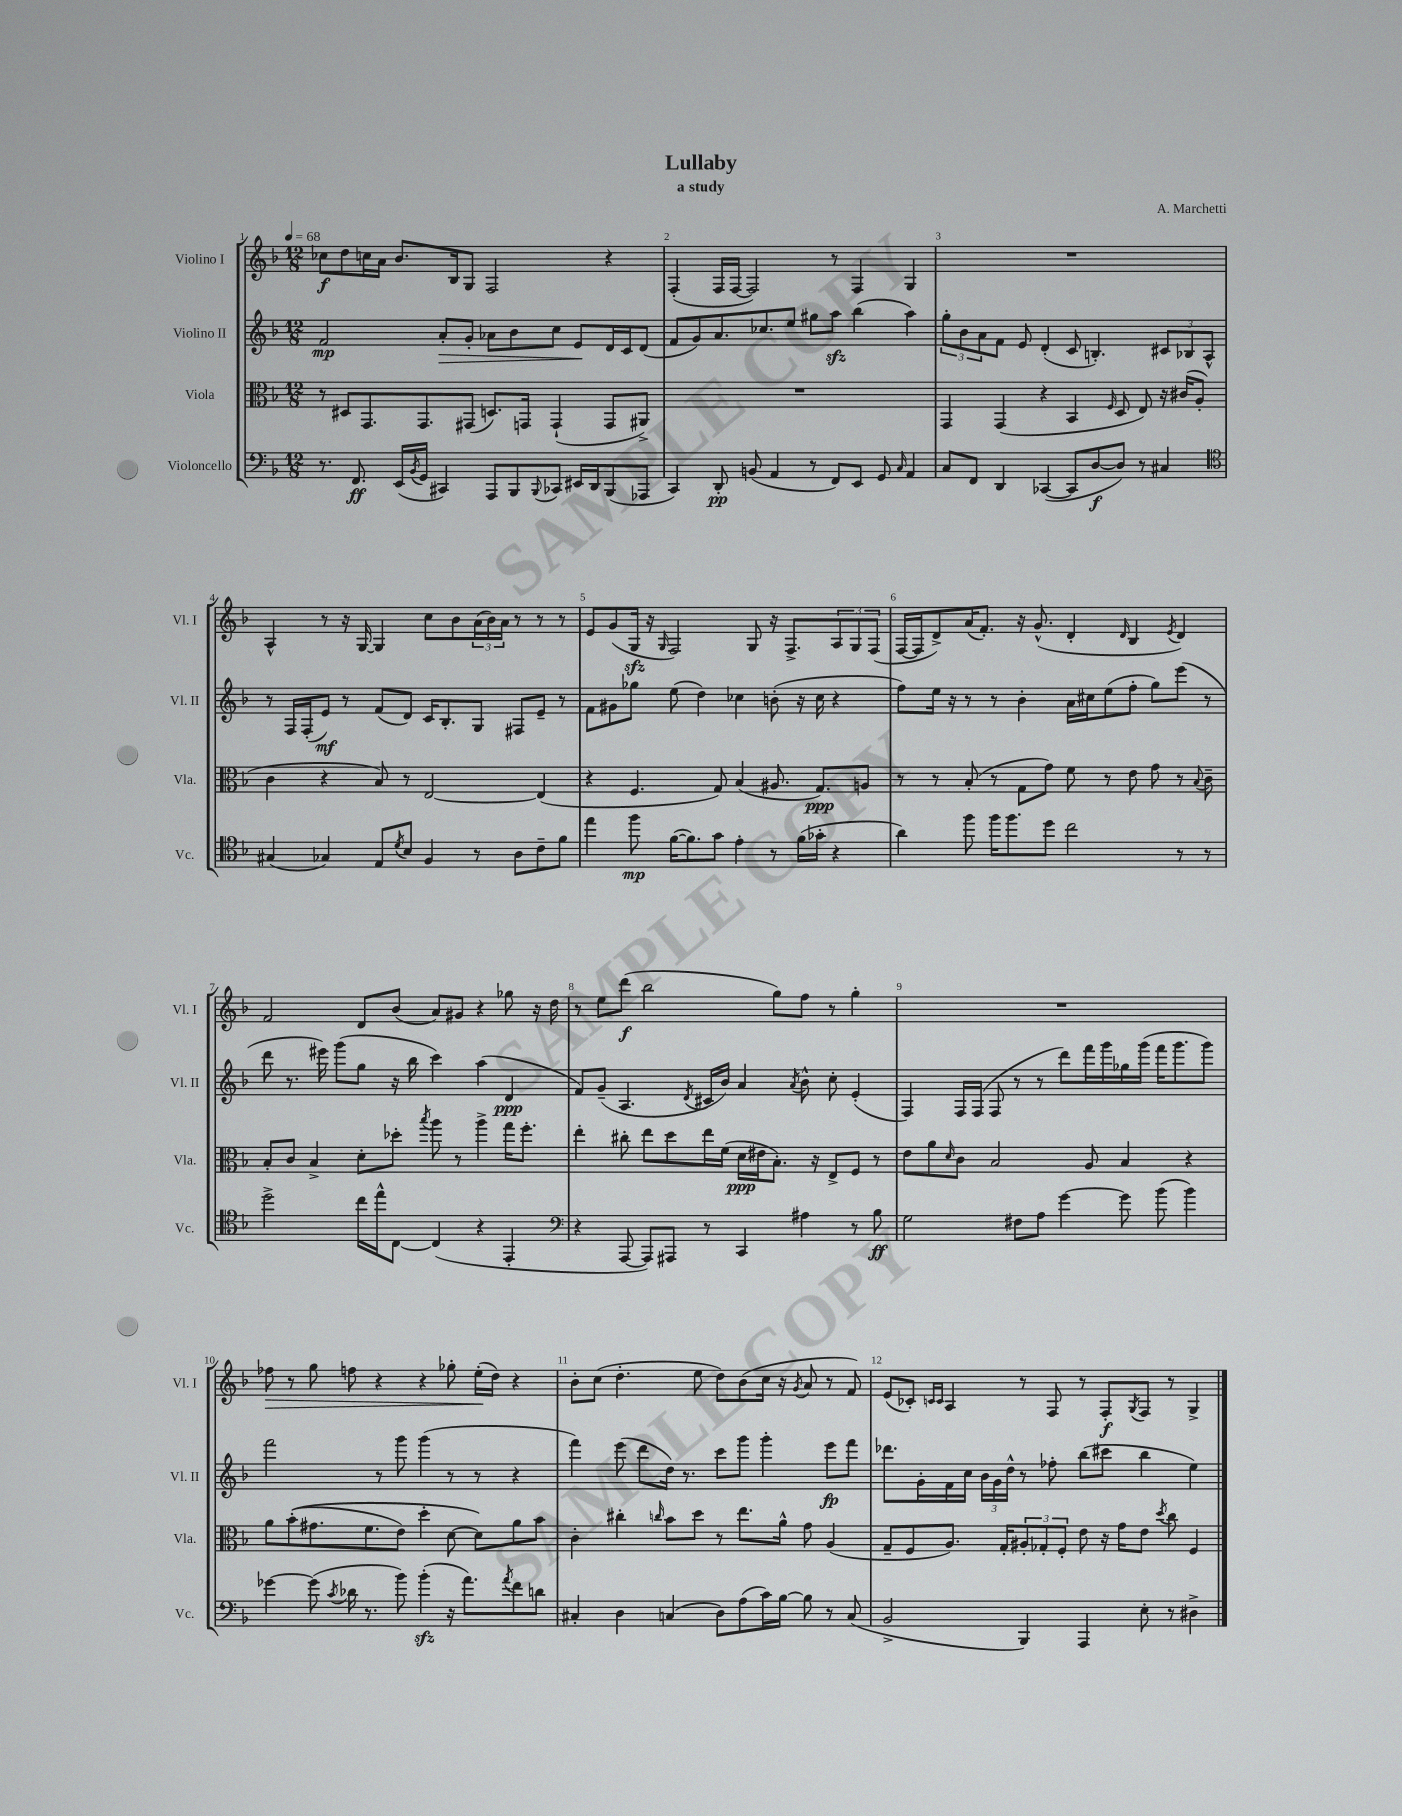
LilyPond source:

\header { title = "Lullaby" composer = "A. Marchetti" subtitle = "a study" }
<<
\new StaffGroup <<
\new Staff = "s0" \with { instrumentName = "Violino I" shortInstrumentName = "Vl. I" } {
    \clef treble \key f \major \numericTimeSignature \time 12/8 \tempo 4 = 68
    ces''8\f d''8 c''16 a'16 bes'8. bes16 g8 f2 r4 |
    f4-.( f16 f16~ f2) r8 f4 g4 |
    R1. |
    a4-^ r8 r16 g16~ g4 c''8 bes'8 \tuplet 3/2 { a'16( bes'16) a'16 } r8 r8 r8 |
    e'8 g'8( g16\sfz r16 \grace { g16 } f2) g8 r16 f8.-> \tuplet 3/2 { a8 g8 f8( } |
    f16~ f16 d'8->) a'16( f'8.-.) r16 g'8.-^( d'4-. \grace { d'16 } bes4 \acciaccatura { e'8 } d'4) |
    f'2 d'8 bes'8( a'8) gis'8 r4 ges''8 r16 d''16 |
    r8 e''8 d'''8\f( bes''2 g''8) f''8 r8 g''4-. |
    R1. |
    fes''8\> r8 g''8 f''8 r4 r4 ges''8-. e''16-.\!( d''16) r4 |
    bes'8-. c''8( d''4.-. e''8 d''8) bes'8( c''16 r16 \acciaccatura { g'8 } a'8 r8 f'8) |
    e'8( ces'8-.) \grace { c'16 c'16 } a4 r8 f8 r8 f8-.\f \acciaccatura { g8 } f8 r8 g4-> \bar "|." |
}
\new Staff = "s1" \with { instrumentName = "Violino II" shortInstrumentName = "Vl. II" } {
    \clef treble \key f \major \numericTimeSignature \time 12/8
    f'2\mp a'8-.\> g'8-. aes'8 bes'8 c''8 e'8\! d'16 c'16 d'8( |
    f'8 g'8) a'8. ces''8. e''8 gis''8 a''8\sfz bes''4( a''4) |
    \tuplet 3/2 { g''8-. bes'8 a'8 } f'8 e'8 d'4-.( c'8 b4.-.) \tuplet 3/2 { cis'8 bes8 a8-^ } |
    r8 f16 f16-.( e'8\mf) r8 f'8( d'8) c'16 bes8.-. g8 fis8 e'8-- r8 |
    f'8 gis'8 ges''8 e''8( d''4) ces''4 b'8-.( r16 ces''16 r4 |
    f''8) e''16 r16 r8 r8 bes'4-. a'16 cis''16 e''8( f''8-. g''8) e'''8( r8 |
    d'''8 r8. eis'''16) g'''8( g''8 r16 bes''16 c'''4) a''4( d'4\ppp |
    f'8) g'8--( a4. \acciaccatura { d'8 } cis'16 bes'16) a'4 \acciaccatura { a'8 } bes'8-^ c''8-. e'4-.( |
    f4) f16 f16( f8 r8 r8 d'''8) f'''16 g'''16 ges''16 g'''16( f'''16 g'''8. g'''8) |
    f'''2 r8 g'''8 g'''4( r8 r8 r4 |
    f'''4) e'''8( d'''8 d''16) r8. c'''8 g'''8 g'''4-. e'''8\fp f'''8 |
    des'''8. g'16-. f'16 c''16 \tuplet 3/2 { bes'16 g'16 d''16-^ } r8 fes''8-. bes''8( cis'''8 bes''4 e''4) \bar "|." |
}
\new Staff = "s2" \with { instrumentName = "Viola" shortInstrumentName = "Vla." } {
    \clef alto \key f \major \numericTimeSignature \time 12/8
    r8 dis8 g,8. g,8. gis,8( d8.) g,16 g,4-!( g,8 ais,8->) |
    R1. |
    g,4 g,4( r4 bes,4 \grace { f16 } d8 e8) r16 cis'16( a8-. |
    c'4 r4 bes8) r8 e2~ e4( |
    r4 f4. g8) bes4( ais8. g8.\ppp) a8 |
    r8 r8 bes8-.( r8 g8 g'8) f'8 r8 e'8 g'8 r8 \appoggiatura { bes8 } c'8-- |
    bes8-. c'8 bes4-> d'8-. des''8-. \acciaccatura { bes''8 } a''8 r8 a''4-> g''16 f''8.-. |
    e''4-. cis''8-. e''8 d''8 e''16 f'16( d'16\ppp eis'16 bes8.-.) r16 e8-> f8 r8 |
    e'8 a'8 \grace { d'16 } c'8 bes2 a8 bes4 r4 |
    a'8 bes'8-.(\( gis'8. f'8. e'8) d''4-. d'8~ d'8\) a'8 bes'8 |
    c'4-. cis''4-. \grace { c''16 } bes'8 d''8 r8 e''8. a'16-^ g'8 a4( |
    g8-- f8 a8.) g16-. \tuplet 3/2 { ais8-. ges8-. f8-. } e'8 r16 g'16 e'8 \acciaccatura { d''8 } c''8 f4 \bar "|." |
}
\new Staff = "s3" \with { instrumentName = "Violoncello" shortInstrumentName = "Vc." } {
    \clef bass \key f \major \numericTimeSignature \time 12/8
    r8. f,8.\ff e,16( \acciaccatura { bes,8 } g,16 cis,4) a,,8 bes,,8 \appoggiatura { bes,,8 } ces,8 eis,16 d,16 bes,,8( aes,,8 |
    c,4) d,8-.\pp b,8( a,4 r8 f,8) e,8 g,8 \grace { c16 } a,4 |
    c8 f,8 d,4 ces,4~( ces,8 d8~\f d8) r8 cis4 |
    \clef tenor gis4( ges4) e8 \acciaccatura { d'8 } bes8 f4 r8 a8 c'8-- f'8 |
    e''4 f''8\mp f'16~( f'8.) g'8 e'4-. r8 f'16( ges'16-. r4 |
    a'4) f''8 f''16 f''8. d''8 c''2 r8 r8 |
    d''2-> c''16 e''16-^ c8~ c4( r4 e,4-. |
    \clef bass r4 a,,8~ a,,8) ais,,8 r8 c,4 ais4 r8 bes8\ff |
    g2 fis8 a8 g'4~ g'8 bes'8( bes'4) |
    ges'4~ ges'8( \acciaccatura { c'8 } des'16 r8. bes'8) bes'4-.\sfz( r16 a'8.) \acciaccatura { a'8 } f'8 d'8 |
    cis4-. d4 c4( d8) a8( c'16) bes16~ bes8 r8 c8( |
    bes,2-> bes,,4) a,,4 e8-. r8 dis4-> \bar "|." |
}
>>
>>
\layout { \context { \Score \override BarNumber.break-visibility = ##(#f #t #t) barNumberVisibility = #all-bar-numbers-visible } }
